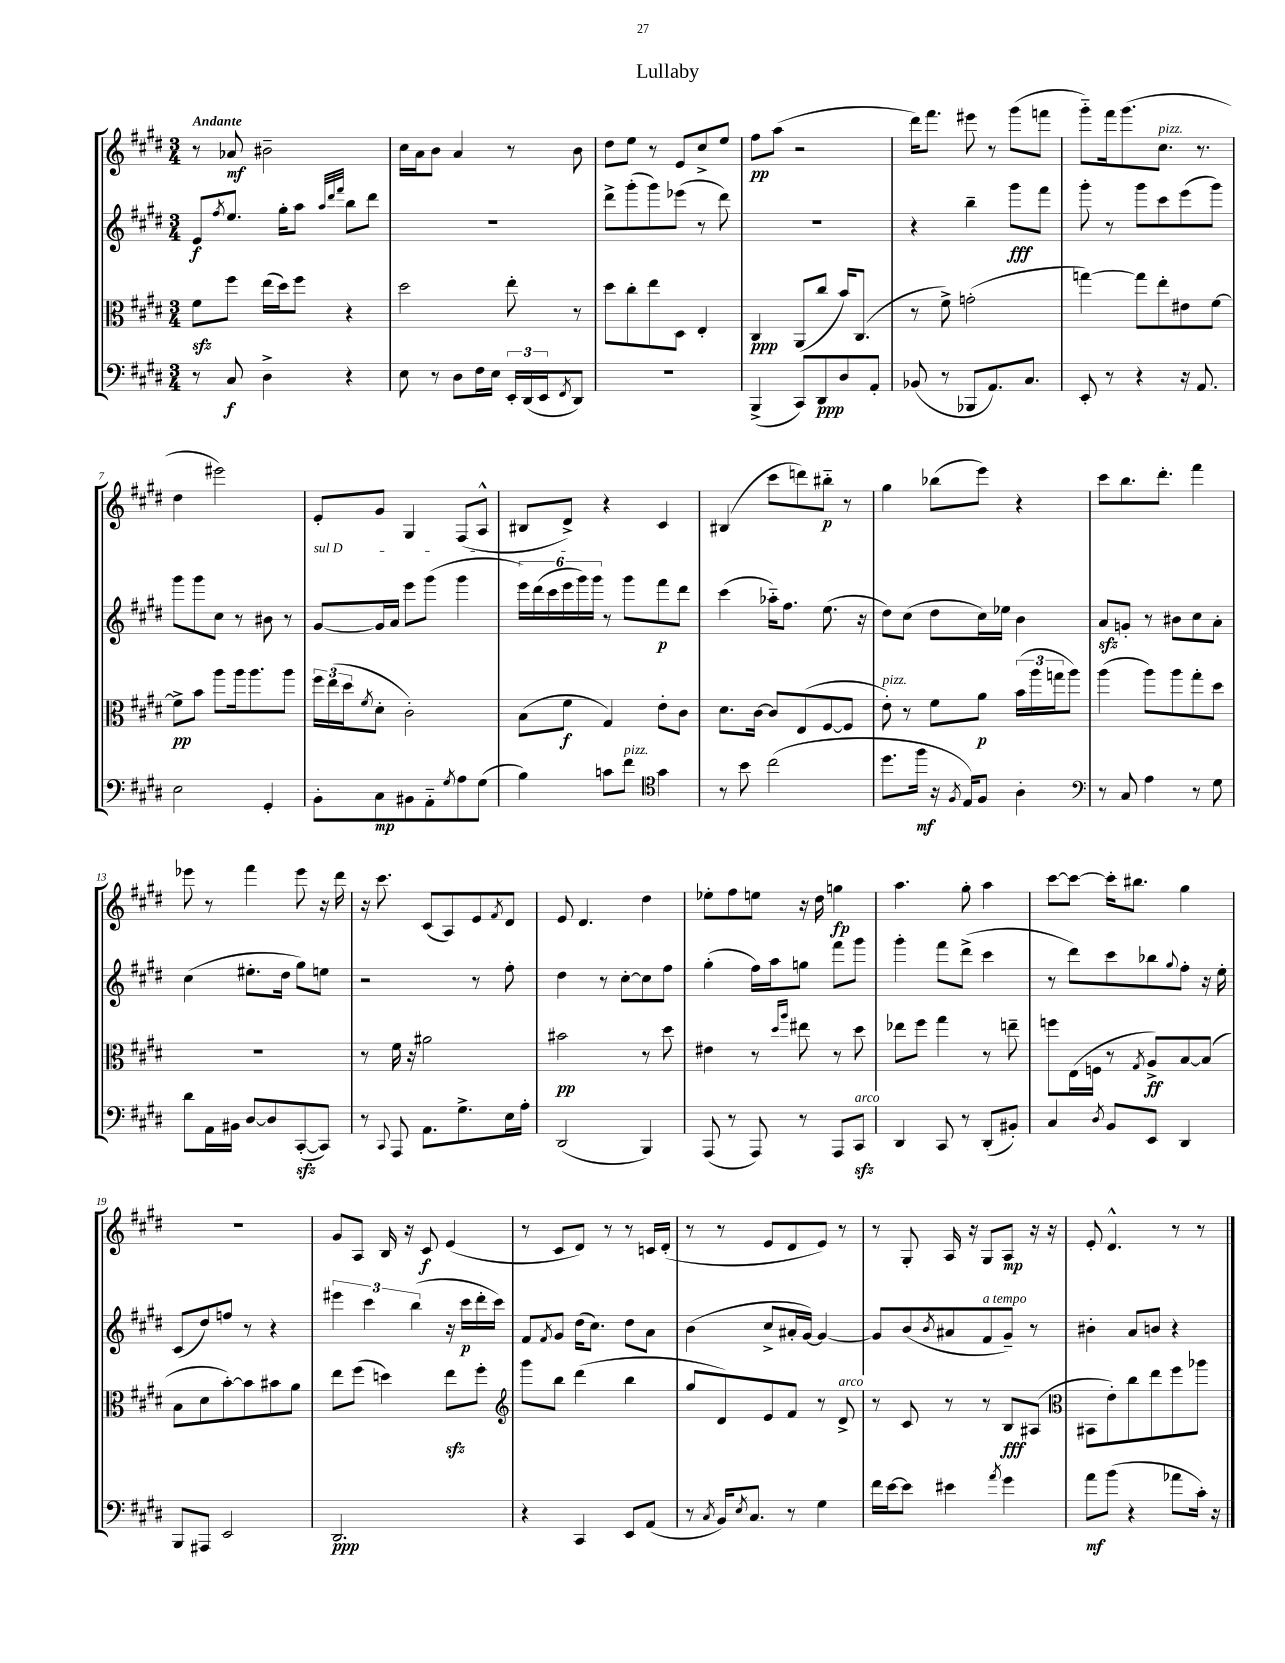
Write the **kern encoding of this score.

**kern	**kern	**kern	**kern
*staff4	*staff3	*staff2	*staff1
*clefF4	*clefC3	*clefG2	*clefG2
*k[f#c#g#d#]	*k[f#c#g#d#]	*k[f#c#g#d#]	*k[f#c#g#d#]
*M3/4	*M3/4	*M3/4	*M3/4
8r	8f#	8e	8r
.	.	8qff#	.
8C#	8ff#	8.ee	8a-
4D#^	(16ee	.	2b#~
.	16dd#)	16gg#'	.
.	8ff#	8aa	.
.	.	32qqaa	.
.	.	32qqddd#	.
.	.	32qqfff#	.
4r	4r	8bb	.
.	.	8ddd#	.
=	=	=	=
8E	2dd#	2.r	16cc#
.	.	.	16a
8r	.	.	8b
8D#	.	.	4a
16F#	.	.	.
16E	.	.	.
24EE'	8ee'	.	8r
(24DD#	.	.	.
24EE	.	.	.
8qFF#	.	.	.
8DD#)	8r	.	8b
=	=	=	=
2.r	8dd#	8ddd#^	8dd#
.	8cc#'	(8ggg#'	8ee
.	8ee	8ggg#)	8r
.	8D#	(8eee-	8e
.	4E'	8r	8cc#^
.	.	8ddd#)	8ee
=	=	=	=
(4BBB^	4C#	2.r	8ff#
.	.	.	(8aa
8CC#)	(8AA	.	2r
8DD#	8cc#	.	.
8D#	16b)	.	.
.	(8.C#	.	.
8AA'	.	.	.
=	=	=	=
(8BB-	8r	4r	16ddd#)
.	.	.	8.fff#
8r	8f#^)	.	.
8BBB-	(2g'	4bb~	8eee#
8.AA)	.	.	8r
.	.	8ggg#	(8ggg#
8.C#	.	.	.
.	.	8fff#	8fff
=	=	=	=
8EE'	[4gg)	8ggg#'	8ggg#'~)
8r	.	8r	16fff#
.	.	.	(8.ggg#
4r	8gg]	8ggg#	.
.	8ee'	8ccc#	8.cc#
16r	8e#	(8eee	.
8.AA	.	.	8.r
.	[8f#	8ggg#)	.
=	=	=	=
2E	8f#^]	8ggg#	4dd#
.	8b	8ggg#	.
.	8aa	8cc#	2eee#)
.	16aa	8r	.
.	8.aa	.	.
4GG#'	.	8b#	.
.	8aa	8r	.
=	=	=	=
8BB'	24ff#	[8g#	8e'
.	(24ee	.	.
.	24dd#	.	.
.	8qf#	.	.
8C#	8d#'	16g#]	8g#
.	.	16a	.
8BB#	2c#')	8eee	4G#
8AA'~	.	(8ggg#	.
8qG#	.	.	.
8A	.	4ggg#	(8F#
(8G#	.	.	8A^^
=	=	=	=
4B)	(8B	24eee)	8B#
.	.	(24ddd#	.
.	.	24ccc#	.
.	8f#	24eee	8d#^)
.	.	24ggg#)	.
.	.	24ggg#	.
8c	4G#)	8r	4r
8f#	.	8ggg#	.
*clefC4	*	*	*
4g#	8e'	8fff#	4c#
.	8c#	8ddd#	.
=	=	=	=
8r	8.d#	(4ccc#	(4B#
8b	.	.	.
.	[16c#	.	.
(2cc#	8c#]	16aa-'~)	8ccc#
.	.	8.ff#	.
.	(8E	.	8ddd)
.	[8F#	(8.ee	8bb#'~
.	8F#]	.	8r
.	.	16r	.
=	=	=	=
8.dd#	8e')	8dd#)	4gg#
.	8r	(8cc#	.
16ff#	.	.	.
16r	8f#	8dd#	(8bb-
8qF#	.	.	.
16E)	.	.	.
8F#	8a	16cc#)	8eee)
.	.	16ee-	.
4A'	(24b	4b	4r
.	24aa	.	.
.	24gg	.	.
.	8aa)	.	.
=	=	=	=
*clefF4	*	*	*
8r	(4aa	8a	8ccc#
8C#	.	8g'	8.bb
4A	8aa)	8r	.
.	.	.	8.ddd#'
.	8aa	8b#	.
8r	8gg#'	8cc#	4fff#
8G#	8dd#	8a'	.
=	=	=	=
8d#	2.r	(4cc#	8eee-
16AA	.	.	8r
16BB#	.	.	.
[8D#	.	8.ee#'	4fff#
8D#]	.	.	.
.	.	16dd#	.
([8CC#'	.	8gg#)	8eee-
8CC#])	.	8ee	16r
.	.	.	16ddd#
=	=	=	=
8r	8r	2r	16r
.	.	.	8.ccc#
8qqCC#	.	.	.
8AAA	16f#	.	.
.	16r	.	.
8.AA	2a#	.	(8c#
.	.	.	8A)
8.G#^	.	.	.
.	.	8r	8e
.	.	.	8qf#
16E	.	8ff#'	8d#
16A'	.	.	.
=	=	=	=
(2DD#	2b#	4dd#	8e
.	.	.	4.d#
.	.	8r	.
.	.	[8cc#'	.
4BBB)	8r	8cc#]	4dd#
.	8dd#	8ff#	.
=	=	=	=
(8AAA	4e#	(4gg#'	8ee-'
8r	.	.	8ff#
8AAA)	8r	16ff#)	8ee
.	.	16aa	.
.	16qqdd#	.	.
.	16qqaa	.	.
8r	8ee#	8gg	16r
.	.	.	16dd#
8AAA	8r	8fff#	4gg
8CC#	8dd#	8ggg#	.
=	=	=	=
4DD#	8ee-	4ggg#'	4.aa
.	8ff#	.	.
8CC#	4gg#	8fff#	.
8r	.	(8ddd#^	8gg#'
(8DD#'	8r	4ccc#	4aa
8BB#')	8ee~	.	.
=	=	=	=
4C#	8ff	8r	[8ccc#
.	(16E	8ddd#)	8ccc#_
.	16F	.	.
8qD#	.	.	.
8BB	8r	8ccc#	16ccc#']
.	.	.	8.bb#
.	8qG#	.	.
8EE	8A^)	8bb-	.
.	.	8qqgg#	.
4DD#	[8B	8ff#'	4gg#
.	(8B]	16r	.
.	.	16ee'	.
=	=	=	=
8BBB	8B	(8c#	2.r
8AAA#	8d#	8dd#)	.
2EE	[8b')	8ff	.
.	8b]	8r	.
.	8b#	4r	.
.	8a	.	.
=	=	=	=
2.DD#	8ee	6eee#	8g#
.	(8ff#	.	8A
.	.	6ccc#	.
.	4dd)	.	16B
.	.	.	16r
.	.	(6bb	.
.	.	.	8c#
.	8ee	16r	(4e
.	.	16ccc#	.
.	8ff#'	16ddd#'	.
.	.	16ccc#)	.
=	=	=	=
*	*clefG2	*	*
4r	8ggg#	8f#	8r
.	.	8qf#	.
.	8bb	8g#	8c#
4CC#	(4ddd#	(16dd#	8d#)
.	.	8.cc#)	.
.	.	.	8r
8EE	4bb	8dd#	8r
(8AA	.	8a	16c
.	.	.	(16d#'
=	=	=	=
8r	8gg#	(4b	8r
8qC#	.	.	.
16BB)	8d#)	.	8r
8qE	.	.	.
8.C#	.	.	.
.	8e	8cc#^	8e
8r	8f#	16a#'	8d#
.	.	[16g#)	.
4G#	8r	4g#_	8e)
.	8d#^	.	8r
=	=	=	=
16f#	8r	8g#]	8r
[16e	.	.	.
8e]	8c#	(8b	8G#'
.	.	8qb	.
4e#	8r	8a#	16A
.	.	.	16r
.	8r	8f#	8G#
8qa	.	.	.
4g#	8B	8g#~)	8A
.	(8A#	8r	16r
.	.	.	16r
=	=	=	=
*	*clefC3	*	*
8a	8BB#	4b#'	8e'
(8b	8e')	.	4.d#^^
4r	8cc#	8a	.
.	8ee	8b	.
8a-	8ff#	4r	8r
16c#')	8aa-	.	8r
16r	.	.	.
==	==	==	==
*-	*-	*-	*-
